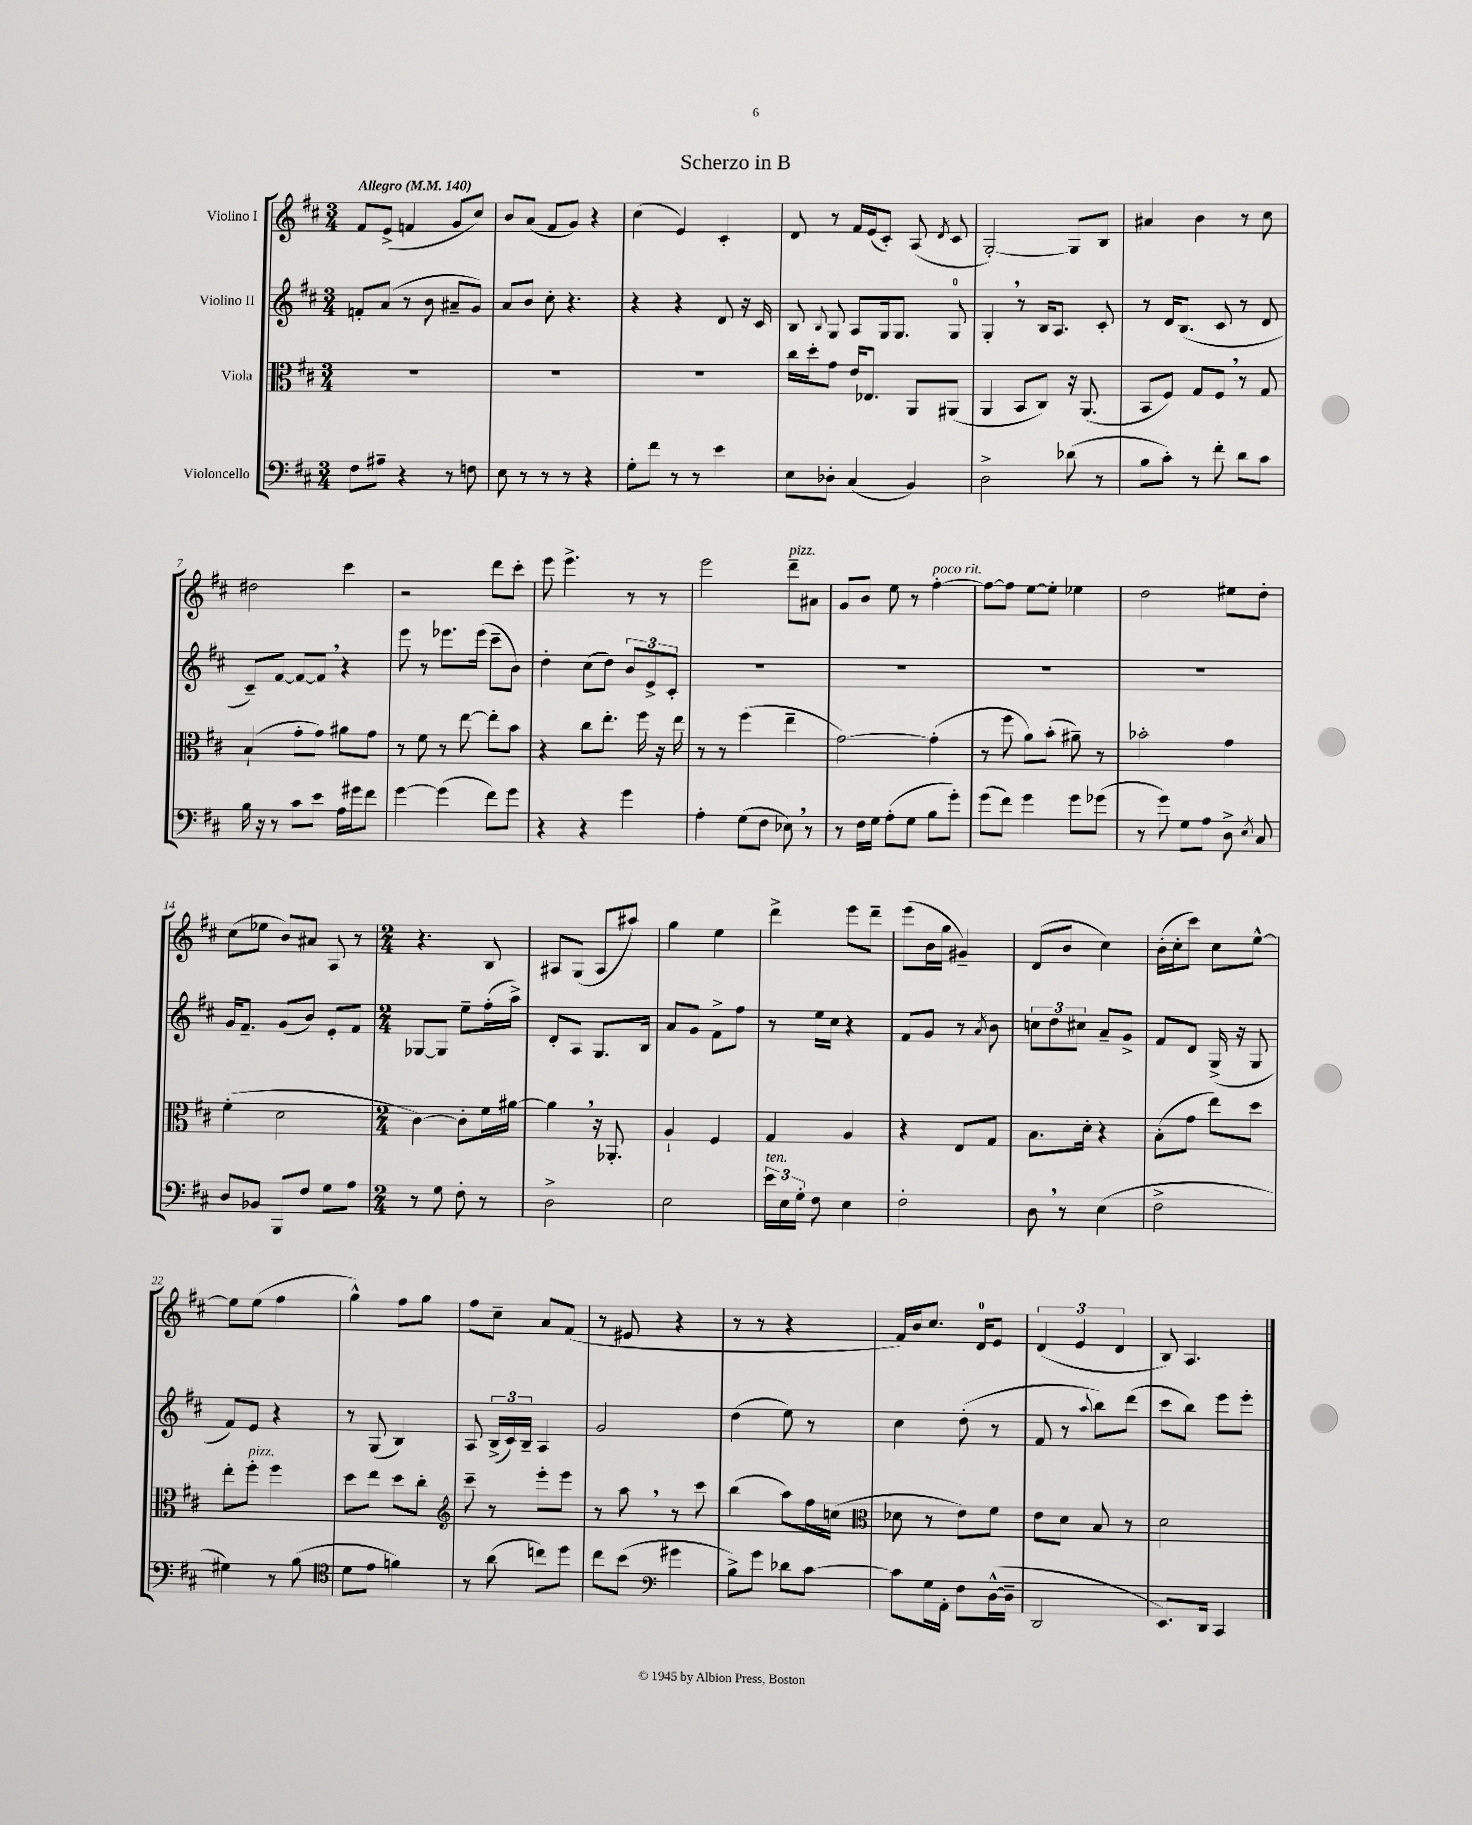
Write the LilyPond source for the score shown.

\header { title = "Scherzo in B" }
<<
\new StaffGroup <<
\new Staff = "s0" \with { instrumentName = "Violino I" } {
    \clef treble \key d \major \numericTimeSignature \time 3/4 \tempo "Allegro" 4 = 140
    \autoBeamOff fis'8[ e'8]->( f'4 g'8[ cis''8]) |
    b'8[ a'8]( fis'8[ g'8]) r4 |
    cis''4( e'4) cis'4-. |
    d'8 r8 fis'16[ e'16( cis'8]-.) a8( \acciaccatura { d'8 } cis'8 |
    g2~-.) g8[ b8] |
    ais'4 b'4 r8 cis''8 |
    dis''2 cis'''4 |
    r2 d'''8[ cis'''8]-. |
    e'''8 e'''4.-> r8 r8 |
    e'''2 d'''8[--^\markup { \italic "pizz." } ais'8] |
    g'8[ b'8] e''8 r8 fis''4~-.^\markup { \italic "poco rit." } |
    fis''8[~ fis''8] e''8[~ e''8]-. ees''4 |
    d''2 eis''8[ d''8]-. |
    cis''8[( ees''8] b'8[) ais'8] a8 r8 |
    \numericTimeSignature \time 2/4 r4. b8 |
    ais8[ g8]( ais8[ ais''8]) |
    g''4 e''4 |
    d'''4-> e'''8[ d'''8]-- |
    e'''8[( b'16 g''16] gis'4--) |
    d'8[( b'8] cis''4) |
    b'16[-.( cis''16-. cis'''8]) cis''8[ e''8]~-^ |
    e''8[ e''8]( fis''4 |
    g''4-^) fis''8[ g''8] |
    fis''8[ cis''8]-- a'8[ fis'8]( |
    r8 eis'8 r4 |
    r8 r8 r4 |
    fis'16[) b'16 cis''8.] d'16[-0 e'8] |
    \tuplet 3/2 { d'4( e'4 d'4 } |
    b8) a4. \bar "|." |
}
\new Staff = "s1" \with { instrumentName = "Violino II" } {
    \clef treble \key d \major \numericTimeSignature \time 3/4
    \autoBeamOff f'8[-. a'8]( r8 b'8 ais'8[-- g'8]) |
    a'8[ b'8] cis''8-. r4. |
    r4 r4 d'8 r16 cis'16 |
    b8 \appoggiatura { b8 } g8 a8[ g16 g8.] g8-0 |
    g4-. \breathe r8 b16[ a8.] cis'8-. |
    r8 d'16[ b8.]( cis'8 r8 d'8 |
    cis'8[--) fis'8]~ fis'8[~ fis'8] \breathe r4 |
    e'''8 r8 ees'''8.[ ees'''16]( cis'''8[-- b'8]) |
    d''4-. cis''8[( d''8]) \tuplet 3/2 { b'8[ e'8-> cis'8]-. } |
    R2. |
    R2. |
    R2. |
    R2. |
    g'16[ fis'8.]-- g'8[( b'8]) e'8[-. fis'8] |
    \numericTimeSignature \time 2/4 ges8[~ ges8] e''8[-- fis''16-.( a''16]->) |
    d'8[-. a8] g8.[ b16] |
    a'8[ g'8] fis'8[-> fis''8] |
    r8 e''16[ cis''16] r4 |
    fis'8[ g'8] r8 \acciaccatura { a'8 } b'8 |
    \tuplet 3/2 { c''8[ d''8 cis''8] } a'8[-- g'8]-> |
    fis'8[ d'8] g16->( r16 g8 |
    fis'8[) e'8] r4 |
    r8 g8( b4) |
    a8 \tuplet 3/2 { b16[->( cis'16) b16]-- } a4 |
    g'2 |
    d''4( e''8) r8 |
    cis''4 d''8-.( r8 |
    fis'8 r8 \appoggiatura { a''8 } b''8[) d'''8]( |
    cis'''8[ b''8]) e'''8[ e'''8]-. \bar "|." |
}
\new Staff = "s2" \with { instrumentName = "Viola" } {
    \clef alto \key d \major \numericTimeSignature \time 3/4
    \autoBeamOff R2. |
    R2. |
    R2. |
    cis''16[ d''16-. g'8] e'16[ ees8.] a,8[ ais,8]( |
    a,4 b,8[ cis8]) r16 a,8.( |
    b,8[ fis8]) g8[ fis8] \breathe r8 g8 |
    b4-!( g'8[-. g'8]) ais'8[ g'8] |
    r8 fis'8 r8 e''8~ e''8[-. b'8] |
    r4 cis''8[ e''8.]-. fis''16 r16 e''16 |
    r8 r8 fis''4( e''4-- |
    g'2~) g'4-.( |
    r8 fis''8 a'8[) b'8]-.( ais'8--) r8 |
    bes'2-. g'4 |
    fis'4-.( d'2 |
    \numericTimeSignature \time 2/4 cis'4~) cis'8[-. fis'16 ais'16]~ |
    ais'4 \breathe r16 aes,8.-. |
    a4-! fis4 |
    g4 a4 |
    r4 e8[ g8] |
    b8.[ d'16]-. r4 |
    b8[-.( g'8] e''8[) d''8] |
    e''8[-. fis''8]-.^\markup { \italic "pizz." } fis''4 |
    d''8[ e''8] d''8[ cis''8]-. |
    \clef treble cis'''8-- r8 e'''8[-. e'''8] |
    r8 a''8 \breathe r8 cis'''8 |
    b''4( a''8[) fis''16 c''16]( |
    \clef alto des'8 r8 e'8[) fis'8] |
    e'8[ d'8] b8 r8 |
    d'2 \bar "|." |
}
\new Staff = "s3" \with { instrumentName = "Violoncello" } {
    \clef bass \key d \major \numericTimeSignature \time 3/4
    \autoBeamOff fis8[ ais8]-- r4 r8 f8 |
    e8 r8 r8 r8 r4 |
    g8[-. fis'8] r8 r8 e'4 |
    e8[ des8]-. cis4( b,4) |
    d2-> des'8( r8 |
    b8[ cis'8]-.) r8 fis'8-. d'8[ cis'8] |
    b16 r16 r8 cis'8[ e'8] a16[ gis'16 fis'8] |
    g'4~ g'4( fis'8[) g'8] |
    r4 r4 g'4 |
    a4-. g8[( fis8] ees8) \breathe r8 |
    r8 fis16[ g16] a8[-.( g8] b8[ g'8]-.) |
    g'8[( fis'8]) g'4 g'8[ ges'8]( |
    r8 g'8) g8[ a8] d8-> \acciaccatura { e8 } cis8 |
    d8[ bes,8] b,,8[ fis8] g8[ a8] |
    \numericTimeSignature \time 2/4 r8 g8 fis8-. r8 |
    d2-> |
    e2 |
    \tuplet 3/2 { e'16[^\markup { \italic "ten." } e16 g16]-. } fis8 e4 |
    fis2-. |
    d8 \breathe r8 e4( |
    fis2-> |
    gis4) r8 b8( |
    \clef tenor d'8[ e'8] f'4) |
    r8 a'8( c''8[) d''8] |
    cis''8[ b'8]( \clef bass gis'4 |
    b8[->) g'8] des'8[ cis'8]~ |
    cis'8[ g16 a,16]-. fis8[ d16~-^( d16]-- |
    d,2 |
    e,8.[) d,16] cis,4 \bar "|." |
}
>>
>>
